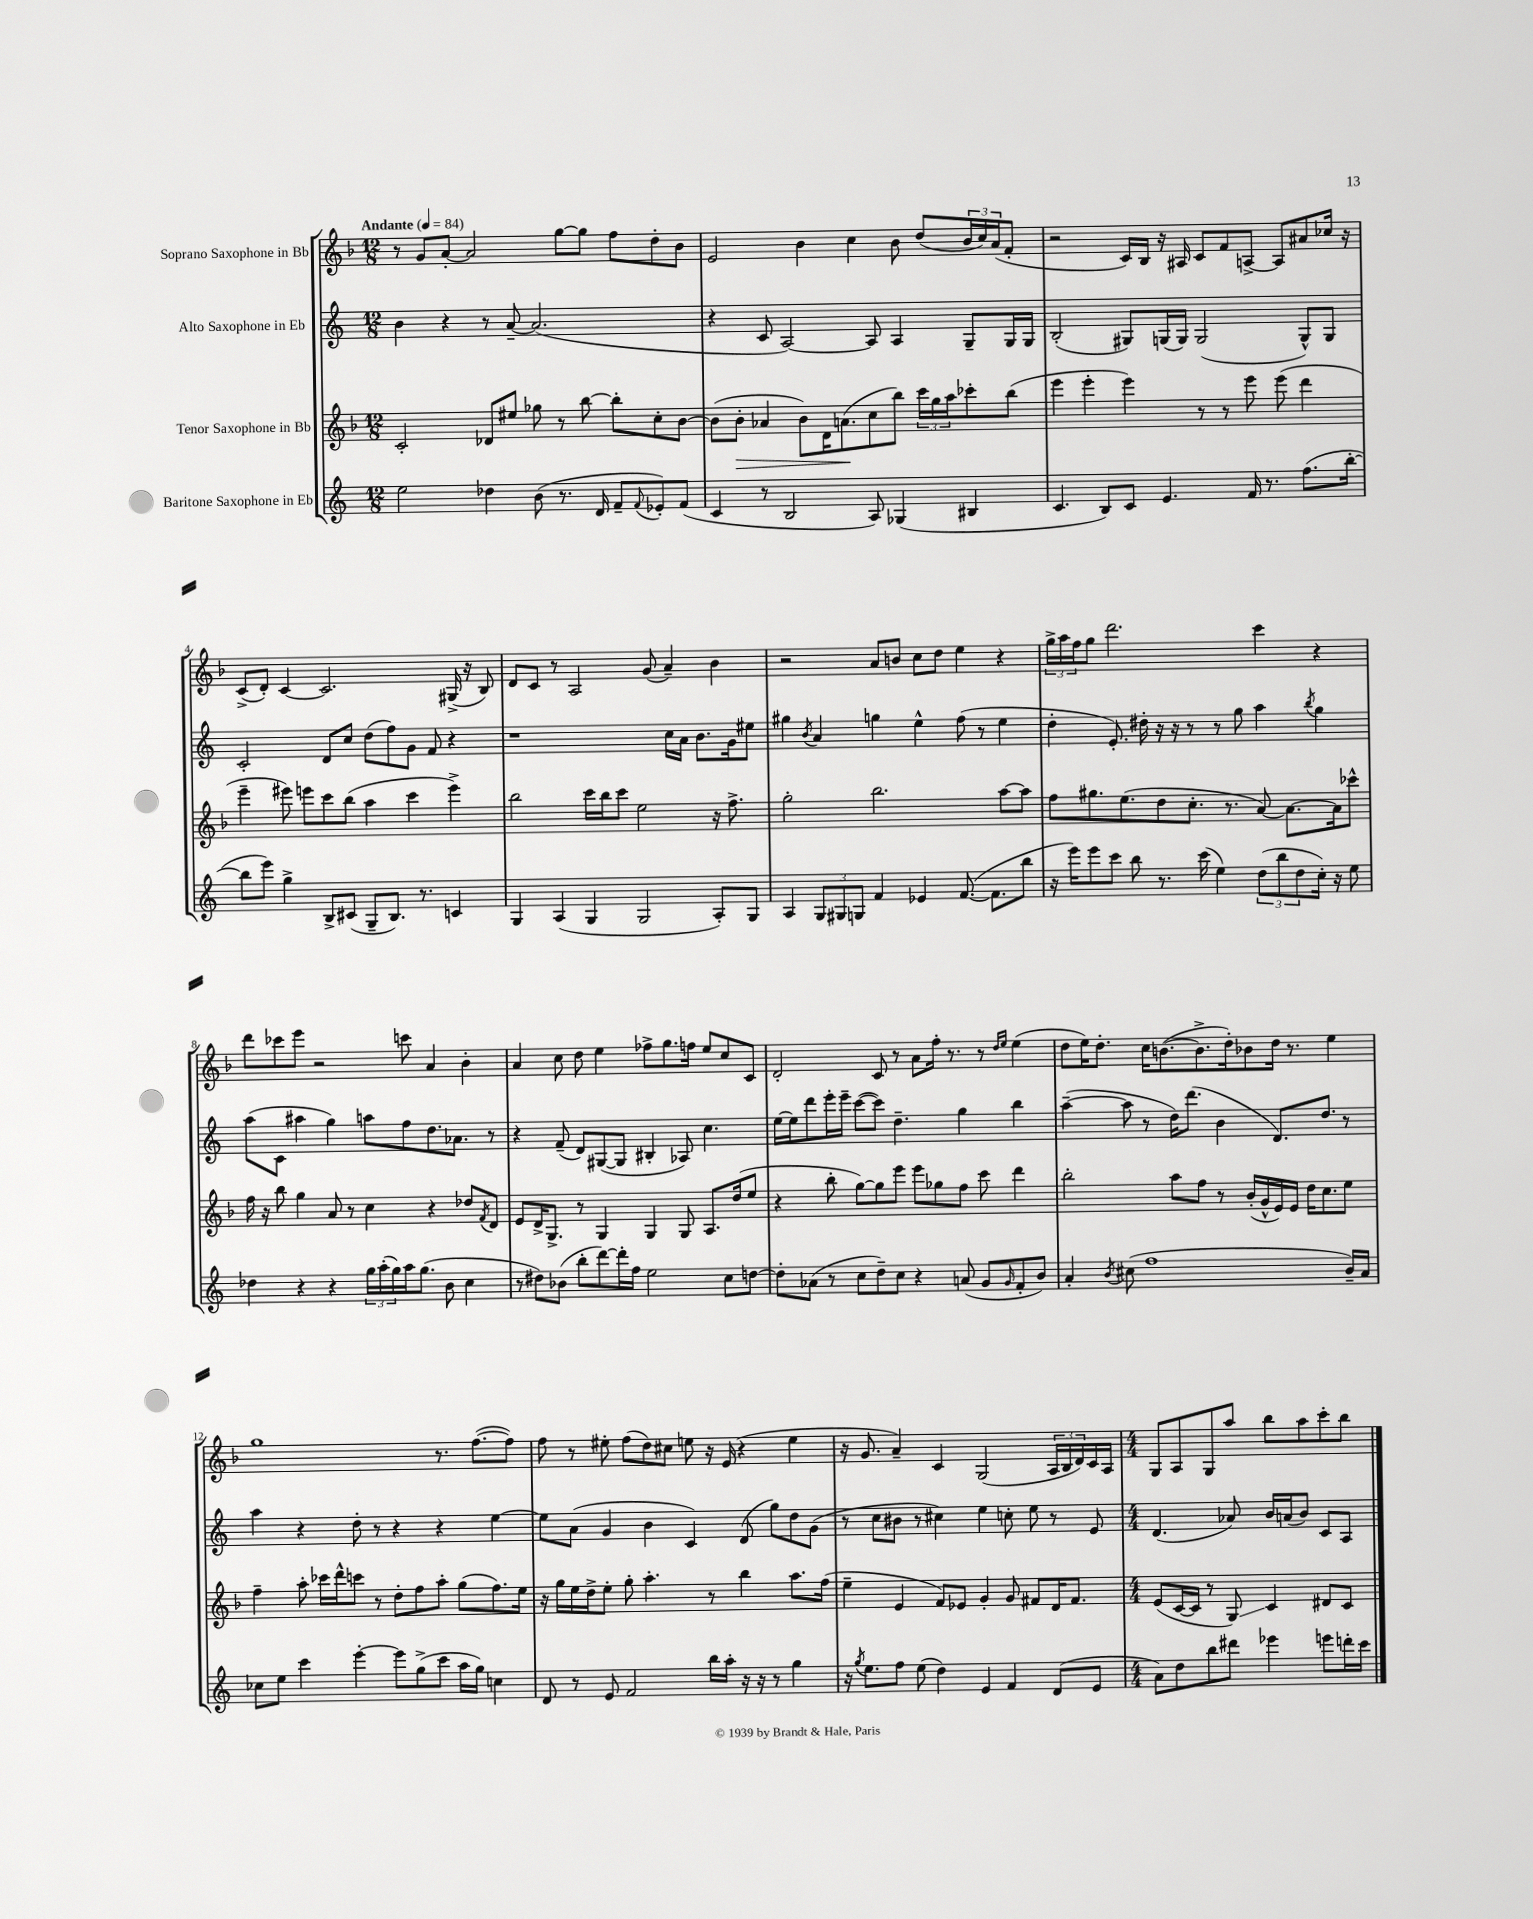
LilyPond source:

<<
\new StaffGroup <<
\new Staff = "s0" \with { instrumentName = "Soprano Saxophone in Bb" } {
    \clef treble \key f \major \numericTimeSignature \time 12/8 \tempo "Andante" 4 = 84
    r8 g'8 a'8~-. a'2 g''8~ g''8 f''8 d''8-. bes'8 |
    e'2 bes'4 c''4 bes'8 d''8( \tuplet 3/2 { bes'16 c''16) a'16( } f'8-. |
    r2 c'16) bes16 r16 ais16 c'8 f'8 a8~-> a8 ais'8 ces''16 r16 |
    c'8->( d'8-.) c'4~ c'2. gis16->( r16 bes8) |
    d'8 c'8 r8 a2 g'8( a'4--) bes'4 |
    r2 a'8 b'8 c''8 d''8 e''4 r4 |
    \tuplet 3/2 { g''16-> a''16 f''16 } g''8 d'''2. c'''4 r4 |
    d'''8 ces'''8 e'''8 r2 c'''8 a'4 bes'4-. |
    a'4 c''8 d''8 e''4 fes''8-> g''8. f''16 e''8 c''8 c'8 |
    d'2-. c'8 r8 a'8 f''16-. r8. r8 \grace { d''16 e''16 } e''4( |
    d''8 e''16) d''8.-. c''16 b'8.~( b'8.-> d''16-.) bes'8 d''16 r8. e''4 |
    g''1 r8. f''8.~( f''8) |
    f''8 r8 eis''8-. f''8( d''8) cis''8 e''8 r16 e'16( r4 e''4 |
    r16 g'8. a'4--) c'4 g2( \tuplet 3/2 { a16 bes16 d'16) } c'16 a16 |
    \numericTimeSignature \time 4/4 g8 a8 g8 a''8 bes''8 a''8 c'''8-. bes''8 \bar "|." |
}
\new Staff = "s1" \with { instrumentName = "Alto Saxophone in Eb" } {
    \clef treble \key c \major \numericTimeSignature \time 12/8
    b'4 r4 r8 a'8~-- a'2.( |
    r4 c'8 a2~) a8 a4 g8-- g16 g16 |
    b2-.( gis8) g16( g16) g2( g8-^) g8 |
    c'2-. d'8 c''8 d''8( f''8) g'8 f'8 r4 |
    r1 c''16 a'16 b'8. g'16 eis''8 |
    gis''4 \acciaccatura { b'8 } a'4 g''4 e''4-^ f''8( r8 e''4 |
    d''4-. e'8.-.) dis''16-. r16 r16 r8 r8 g''8 a''4 \acciaccatura { b''8 } g''4 |
    a''8( c'8 ais''4 g''4) a''8 f''8 d''8. aes'8. r8 |
    r4 f'8--( d'8) gis8~( gis8 bis4-. aes8) c''4. |
    e''16~ e''16 d'''8 e'''16-. e'''16-- c'''8~( c'''8) d''4.-- g''4 b''4 |
    a''4~--( a''8 r8 d''16) d'''8.( b'4 d'8.) d''8. r8 |
    a''4 r4 d''8-. r8 r4 r4 e''4~ |
    e''8 a'8( g'4 b'4 c'4) d'8( g''8) d''8 g'8( |
    r8 c''8 bis'8 r8 cis''4) e''4 c''8-. e''8 r8 e'8 |
    \numericTimeSignature \time 4/4 d'4.( aes'8) b'16 a'16( b'8) c'8 a8 \bar "|." |
}
\new Staff = "s2" \with { instrumentName = "Tenor Saxophone in Bb" } {
    \clef treble \key f \major \numericTimeSignature \time 12/8
    c'2-. des'8 eis''8 ges''8 r8 bes''8~ bes''8-. c''8-. bes'8~ |
    bes'8( bes'8-.\> aes'4 bes'8) d'16 a'8.\!( c''8 bes''8) \tuplet 3/2 { c'''16 g''16 a''16 } ces'''8-. bes''8( |
    e'''4 e'''4-. e'''4) r8 r8 e'''8 e'''8( d'''4 |
    e'''4-- eis'''8) e'''8 c'''8 bes''8( a''4 c'''4 e'''4->) |
    bes''2 c'''16 bes''16 c'''8 e''2 r16 f''8.-> |
    g''2-. bes''2. a''8~ a''8 |
    f''8 gis''8. e''8.( d''8 c''8.-. r8. a'8~) a'8.~ a'16 ces'''8-^ |
    f''16 r16 bes''8 g''4 a'8 r8 c''4 r4 des''8 \acciaccatura { f'8 } d'8 |
    e'8 d'16-> g8.-> r8 g4 g4 g8 a8. d''16( e''8 |
    r4 bes''8-. g''8~) g''8 e'''8 e'''8 ges''8 f''8 c'''8 d'''4 |
    bes''2-. a''8 f''8 r8 bes'16-.( g'16-^ e'16) e'16 d''16 c''8. e''8 |
    f''4-- a''8-. ces'''16 d'''16-^ c'''8 r8 d''8-. f''8 a''8-. g''8( f''8.) e''16 |
    r16 g''16 e''16 d''16-> e''8-. g''8-. a''4.-. r8 bes''4 a''8. f''16( |
    e''4-- e'4 f'8) ees'8 g'4-. g'8 fis'8 d'16 fis'8. |
    \numericTimeSignature \time 4/4 e'8( c'16~ c'16 r8 g8\glissando) c'4 dis'8 c'8 \bar "|." |
}
\new Staff = "s3" \with { instrumentName = "Baritone Saxophone in Eb" } {
    \clef treble \key c \major \numericTimeSignature \time 12/8
    e''2 des''4 b'8( r8. d'16 f'8-- \appoggiatura { f'8 } ees'8-.) f'8( |
    c'4 r8 b2 a8) ges4( bis4 |
    c'4. b8) c'8 e'4. f'16 r8. f''8.( b''16~-. |
    b''8 e'''8) g''4-> b8-> cis'8( g8-- b8.) r8. c'4 |
    g4 a4( g4 g2 a8-.) g8 |
    a4 \tuplet 3/2 { g8 gis8 g8 } f'4 ees'4 f'8.~( f'8. b''8 |
    r16 e'''16) e'''8 c'''8 b''8 r8. c'''16( e''4) \tuplet 3/2 { d''8( b''8 d''8 } c''16-.) r16 e''8 |
    des''4 r4 r4 \tuplet 3/2 { g''16 a''16-.( g''16) } a''16 g''8.( b'8 c''4 |
    r8 dis''8) bes'8( b''8-. d'''8~) d'''16-. f''16 e''2 c''8 d''8~ |
    d''8-. aes'8( r8 c''8 d''8--) c''8 r4 a'8( g'8 \grace { g'16 } f'8-. b'8) |
    a'4-. \acciaccatura { b'8 } cis''8( f''1 b'16--) a'16 |
    ces''8 e''8 c'''4 e'''4~-. e'''8 g''8->( c'''8 a''16 g''16) c''4 |
    d'8 r8 e'8 f'2 b''16 a''16-. r16 r16 r8 g''4 |
    r16 \acciaccatura { g''8 } e''8. f''8 e''8( d''4) e'4 f'4 d'8( e'8 |
    \numericTimeSignature \time 4/4 a'8) d''8 b''8 dis'''8 ees'''4 e'''8 d'''16-. c'''16 \bar "|." |
}
>>
>>
